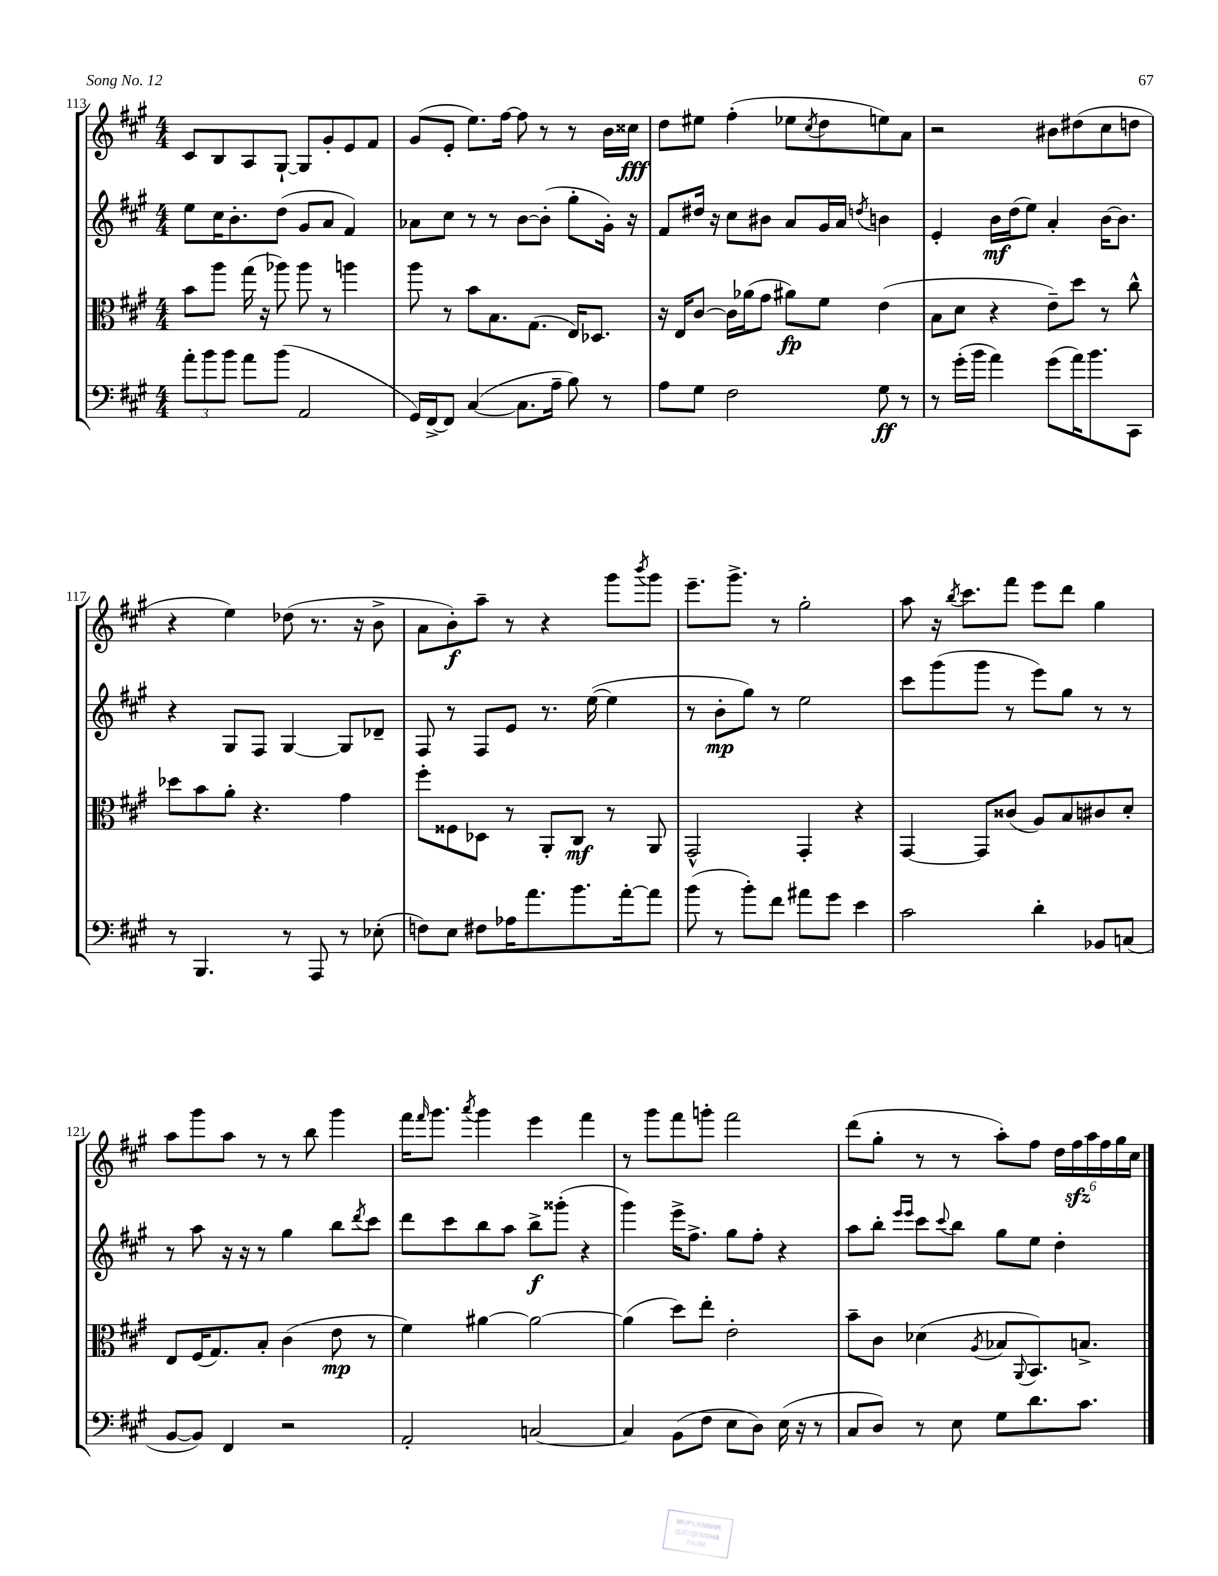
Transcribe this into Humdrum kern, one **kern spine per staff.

**kern	**dynam	**kern	**dynam	**kern	**dynam	**kern	**dynam
*part4	*part4	*part3	*part3	*part2	*part2	*part1	*part1
*staff4	*staff4	*staff3	*staff3	*staff2	*staff2	*staff1	*staff1
*clefF4	*	*clefC3	*	*clefG2	*	*clefG2	*
*k[f#c#g#]	*	*k[f#c#g#]	*	*k[f#c#g#]	*	*k[f#c#g#]	*
*M4/4	*	*M4/4	*	*M4/4	*	*M4/4	*
=113	=113	=113	=113	=113	=113	=113	=113
12a'\L	.	8b\L	.	8ee\L	.	8c#/L	.
12b\	.	.	.	.	.	.	.
.	.	8aa\J	.	16cc#\K	.	8B/	.
12b\J	.	.	.	.	.	.	.
.	.	.	.	8.b'\	.	.	.
8a\L	.	(16gg#\	.	.	.	8A/	.
.	.	16r	.	.	.	.	.
(8b\J	.	8aa-X\)	.	(8dd\J	.	[8G#`/J	.
2AA/	.	8aa-\	.	8g#/L	.	8G#/L]	.
.	.	8r	.	8a/J	.	8g#'/	.
.	.	4aan\	.	4f#/)	.	8e/	.
.	.	.	.	.	.	8f#/J	.
=114	=114	=114	=114	=114	=114	=114	=114
16GG#/LL)	.	8aa\	.	8a-X\L	.	(8g#/L	.
[16FF#^/J	.	.	.	.	.	.	.
8FF#/J]	.	8r	.	8cc#\J	.	8e'/J	.
([4C#/	.	8b\L	.	8r	.	8.ee\L)	.
.	.	8.B\	.	8r	.	.	.
.	.	.	.	.	.	[16ff#\Jk	.
8.C#\L]	.	.	.	[8b\L	.	8ff#\]	.
.	.	(8.G#\J	.	.	.	.	.
.	.	.	.	(8b'\J]	.	8r	.
16A~\Jk	.	.	.	.	.	.	.
8B\)	.	16E/KL)	.	8gg#'\L	.	8r	.
.	.	8.D-X/J	.	.	.	.	.
8r	.	.	.	16g#'\Jk)	.	16b\LL	.
.	.	.	.	16r	.	16cc##X\JJ	fff
=115	=115	=115	=115	=115	=115	=115	=115
8A\L	.	16r	.	8f#/L	.	8dd\L	.
.	.	16E/KL	.	.	.	.	.
8G#\J	.	[8c#/J	.	16dd#X/Jk	.	8ee#X\J	.
.	.	.	.	16r	.	.	.
2F#\	.	16c#\LL]	.	8cc#\L	.	(4ff#'\	.
.	.	(16a-X\J	.	.	.	.	.
.	.	8g#\J	.	8b#X\J	.	.	.
.	.	8a#X\L)	fp	8a/L	.	8ee-X\L	.
.	.	.	.	.	.	8qcc#/	.
.	.	8f#\J	.	16g#/L	.	8dd\	.
.	.	.	.	16a/JJ	.	.	.
.	.	.	.	8qddn/	.	.	.
8G#\	ff	(4e\	.	4bn\	.	8een\)	.
8r	.	.	.	.	.	8a\J	.
=116	=116	=116	=116	=116	=116	=116	=116
8r	.	8B\L	.	4e'/	.	2r	.
(16g#'\LL	.	8d\J	.	.	.	.	.
16b\JJ	.	.	.	.	.	.	.
4a\)	.	4r	.	16b\LL	mf	.	.
.	.	.	.	(16dd\J	.	.	.
.	.	.	.	8ee\J)	.	.	.
(8g#\L	.	8e~\L)	.	4a'/	.	8b#X\L	.
16a\K)	.	8dd\J	.	.	.	(8dd#X\	.
8.b\	.	.	.	.	.	.	.
.	.	8r	.	[16b\KL	.	8cc#\	.
.	.	.	.	8.b\J]	.	.	.
8CC#\J	.	8cc#^^\	.	.	.	8ddn\J	.
!!LO:LB:g=z
=117	=117	=117	=117	=117	=117	=117	=117
8r	.	8dd-X\L	.	4r	.	4r	.
4.BBB/	.	8b\	.	.	.	.	.
.	.	8a'\J	.	8G#/L	.	4ee\)	.
.	.	4.r	.	8F#/J	.	.	.
8r	.	.	.	[4G#/	.	(8dd-X\	.
8AAA/	.	.	.	.	.	8.r	.
8r	.	4g#\	.	8G#/L]	.	.	.
.	.	.	.	.	.	16r	.
(8E-X'\	.	.	.	8d-X~/J	.	8b^\	.
=118	=118	=118	=118	=118	=118	=118	=118
8Fn\L)	.	8ff#'\L	.	8F#/	.	8a\L	.
8E\J	.	8F##X\	.	8r	.	8b'\)	f
8F#X\L	.	8D-X\J	.	8F#/L	.	8aa~\J	.
16A-X\K	.	8r	.	8e/J	.	8r	.
8.a\	.	.	.	.	.	.	.
.	.	8AA'/L	.	8.r	.	4r	.
8.b\	.	8C#/J	mf	.	.	.	.
.	.	.	.	([16ee\	.	.	.
.	.	8r	.	4ee\]	.	8ggg#\L	.
[16a'\k	.	.	.	.	.	.	.
.	.	.	.	.	.	8qbbb/	.
8a\J]	.	8AA/	.	.	.	8ggg#\J	.
=119	=119	=119	=119	=119	=119	=119	=119
(8b\	.	2GG#^^/	.	8r	.	8.eee~\L	.
8r	.	.	.	8b'\L	mp	.	.
.	.	.	.	.	.	8.ggg#^\J	.
8b'\L)	.	.	.	8gg#\J)	.	.	.
8f#\J	.	.	.	8r	.	8r	.
8a#X\L	.	4GG#'/	.	2ee\	.	2gg#'\	.
8g#\J	.	.	.	.	.	.	.
4e\	.	4r	.	.	.	.	.
=120	=120	=120	=120	=120	=120	=120	=120
2c#\	.	[4GG#/	.	8ccc#\L	.	8aa\	.
.	.	.	.	(8ggg#\	.	16r	.
.	.	.	.	.	.	8qbb/	.
.	.	.	.	.	.	8.ccc#\L	.
.	.	8GG#/L]	.	8ggg#\J	.	.	.
.	.	(8c##X/J	.	8r	.	8fff#\J	.
4d'\	.	8A/L)	.	8eee\L)	.	8eee\L	.
.	.	8B/	.	8gg#\J	.	8ddd\J	.
8BB-X/L	.	8c#X/	.	8r	.	4gg#\	.
(8Cn/J	.	8d'/J	.	8r	.	.	.
!!LO:LB:g=z
=121	=121	=121	=121	=121	=121	=121	=121
[8BB/L	.	8E/L	.	8r	.	8aa\L	.
8BB/J])	.	(16F#/K	.	8aa\	.	8ggg#\	.
.	.	8.G#/)	.	.	.	.	.
4FF#/	.	.	.	16r	.	8aa\J	.
.	.	.	.	16r	.	.	.
.	.	8B'/J	.	8r	.	8r	.
2r	.	(4c#\	.	4gg#\	.	8r	.
.	.	.	.	.	.	8bb\	.
.	.	8e\	mp	8bb\L	.	4ggg#\	.
.	.	.	.	8qddd/	.	.	.
.	.	8r	.	8ccc#\J	.	.	.
=122	=122	=122	=122	=122	=122	=122	=122
2AA'/	.	4f#\)	.	8ddd\L	.	16fff#\KL	.
.	.	.	.	.	.	16qqfff#/	.
.	.	.	.	.	.	8.ggg#\J	.
.	.	.	.	8ccc#\	.	.	.
.	.	.	.	.	.	8qaaa/	.
.	.	[4a#X\	.	8bb\	.	4ggg#\	.
.	.	.	.	8aa\J	.	.	.
[2Cn/	.	2a#\_	.	8bb^\L	f	4eee\	.
.	.	.	.	(8ggg##X'\J	.	.	.
.	.	.	.	4r	.	4fff#\	.
=123	=123	=123	=123	=123	=123	=123	=123
4C/]	.	(4a#\]	.	4ggg#\)	.	8r	.
.	.	.	.	.	.	8ggg#\L	.
(8BB\L	.	8dd\L)	.	16eee^\KL	.	8fff#\	.
.	.	.	.	8.ff#^\J	.	.	.
8F#\J	.	8ee'\J	.	.	.	8gggn'\J	.
8E\L	.	2e'\	.	8gg#\L	.	2fff#\	.
8D\J)	.	.	.	8ff#'\J	.	.	.
(16E\	.	.	.	4r	.	.	.
16r	.	.	.	.	.	.	.
8r	.	.	.	.	.	.	.
=124	=124	=124	=124	=124	=124	=124	=124
8C#/L	.	8b~\L	.	8aa\L	.	(8ddd\L	.
8D/J)	.	8c#\J	.	8bb'\J	.	8gg#'\J	.
.	.	.	.	16qqeee/LL	.	.	.
.	.	.	.	16qqeee/JJ	.	.	.
8r	.	(4d-X\	.	8ccc#\L	.	8r	.
.	.	.	.	8qqccc#/	.	.	.
8E\	.	.	.	8bb\J	.	8r	.
.	.	8qA/	.	.	.	.	.
8G#\L	.	8B-X/L	.	8gg#\L	.	8aa'\L)	.
.	.	8qqAA/	.	.	.	.	.
8.d\	.	8.BB/)	.	8ee\J	.	8ff#\J	.
.	.	.	.	4dd'\	.	24dd\LL	.
.	.	.	.	.	.	24ff#zz\	.
8.c#\J	.	8.Bn^/J	.	.	.	.	.
.	.	.	.	.	.	24aa\	.
.	.	.	.	.	.	24ff#\	.
.	.	.	.	.	.	24gg#\	.
.	.	.	.	.	.	24cc#\JJ	.
==	==	==	==	==	==	==	==
*-	*-	*-	*-	*-	*-	*-	*-
